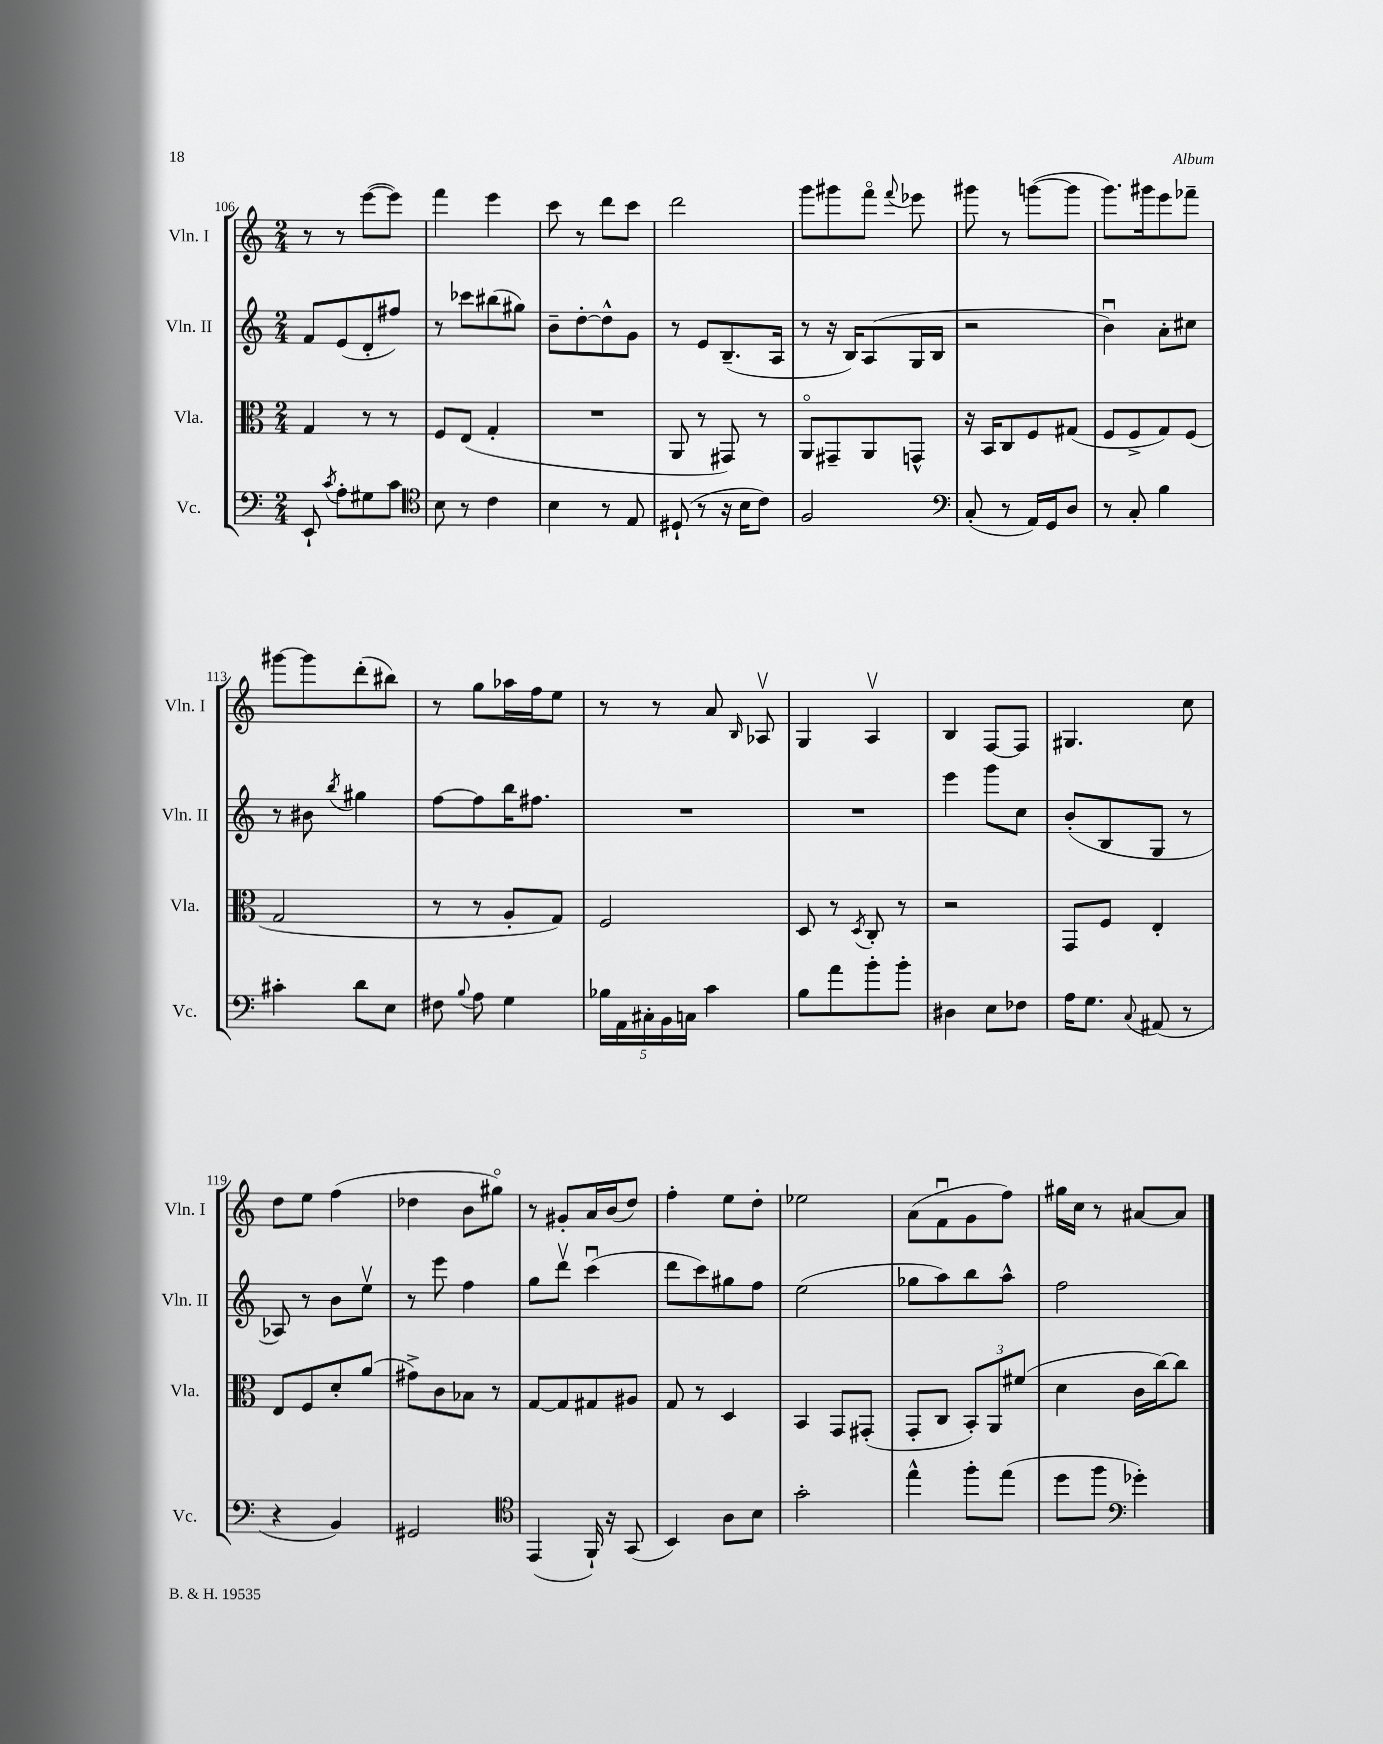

**kern	**kern	**kern	**kern
*staff4	*staff3	*staff2	*staff1
*clefF4	*clefC3	*clefG2	*clefG2
*k[]	*k[]	*k[]	*k[]
*M2/4	*M2/4	*M2/4	*M2/4
8EE`	4G	8f	8r
8qc	.	.	.
8A'	.	(8e	8r
8G#	8r	8d'	([8eee
8c	8r	8ff#)	8eee])
=	=	=	=
*clefC4	*	*	*
8B	8F	8r	4fff
8r	(8E	8ccc-	.
4c	4G'	(8bb#	4eee
.	.	8gg#)	.
=	=	=	=
4B	2r	8b~	8ccc
.	.	[8dd'	8r
8r	.	8dd^^]	8ddd
8E	.	8g	8ccc
=	=	=	=
(8D#`	8AA	8r	2ddd
8r	8r	8e	.
16r	8GG#)	(8.B~	.
16B	.	.	.
8c)	8r	.	.
.	.	16A	.
=	=	=	=
2F	8AAo	8r	8ggg
.	8GG#~	16r	8ggg#
.	.	16B)	.
.	8AA	(8A	8fffo
.	.	.	8qqfff
.	8GG^^	16G	8eee-
.	.	16B	.
=	=	=	=
*clefF4	*	*	*
(8C'	16r	2r	8ggg#
.	16BB	.	.
8r	8C	.	8r
16AA)	8F	.	([8ggg
16GG	.	.	.
8D	(8G#	.	8ggg]
=	=	=	=
8r	8F	4bu)	8.ggg)
8C'	8F^	.	.
.	.	.	16ggg#
4B	8G)	8a'	8eee
.	(8F	8cc#	8fff-~
=	=	=	=
4c#'	2G	8r	[8ggg#
.	.	8b#	8ggg#]
.	.	8qbb	.
8d	.	4gg#	(8ddd'
8E	.	.	8bb#)
=	=	=	=
8F#	8r	[8ff	8r
8qqB	.	.	.
8A	8r	8ff]	8gg
4G	8A'	16bb	16aa-
.	.	8.ff#	16ff
.	8G)	.	8ee
=	=	=	=
20B-	2F	2r	8r
20AA	.	.	.
20C#'	.	.	.
.	.	.	8r
20BB	.	.	.
20C	.	.	.
4c	.	.	8a
.	.	.	16qqB
.	.	.	8A-v
=	=	=	=
8B	8D	2r	4G
8a	8r	.	.
.	8qD	.	.
8b'	8C'	.	4Av
8b'	8r	.	.
=	=	=	=
4D#	2r	4eee	4B
8E	.	8ggg	[8F
8F-	.	8cc	8F]
=	=	=	=
16A	8GG	(8b'	4.G#
8.G	.	.	.
.	8F	8B	.
8qqC	.	.	.
(8AA#	4E'	8G	.
8r	.	8r	8cc
=	=	=	=
4r	8E	8A-)	8dd
.	8F	8r	8ee
4BB)	8d'	8b	(4ff
.	(8a	8eev	.
=	=	=	=
2GG#	8g#^)	8r	4dd-
.	8c	8eee	.
.	8B-	4ff	8b
.	8r	.	8gg#o)
=	=	=	=
*clefC4	*	*	*
(4EE	[8G	8gg	8r
.	8G]	8dddv	8g#'
16FF`)	8G#	(4cccu	16a
16r	.	.	(16b
(8GG	8A#	.	8dd)
=	=	=	=
4BB)	8G	8ddd	4ff'
.	8r	8ccc)	.
8A	4D	8gg#	8ee
8B	.	8ff	8dd'
=	=	=	=
2g'	4BB	(2ee	2ee-
.	8GG	.	.
.	(8GG#'	.	.
=	=	=	=
4ee^^	8GG'	8gg-	(8a
.	8C	8aa)	8fu
8ff'	12BB')	8bb	8g
.	12AA	.	.
(8ee	.	8aa^^	8ff)
.	(12f#	.	.
=	=	=	=
8dd	4d	2ff	16gg#
.	.	.	16cc
8ff	.	.	8r
*clefF4	*	*	*
4g-')	16c	.	[8a#
.	[16cc)	.	.
.	8cc]	.	8a#]
==	==	==	==
*-	*-	*-	*-
